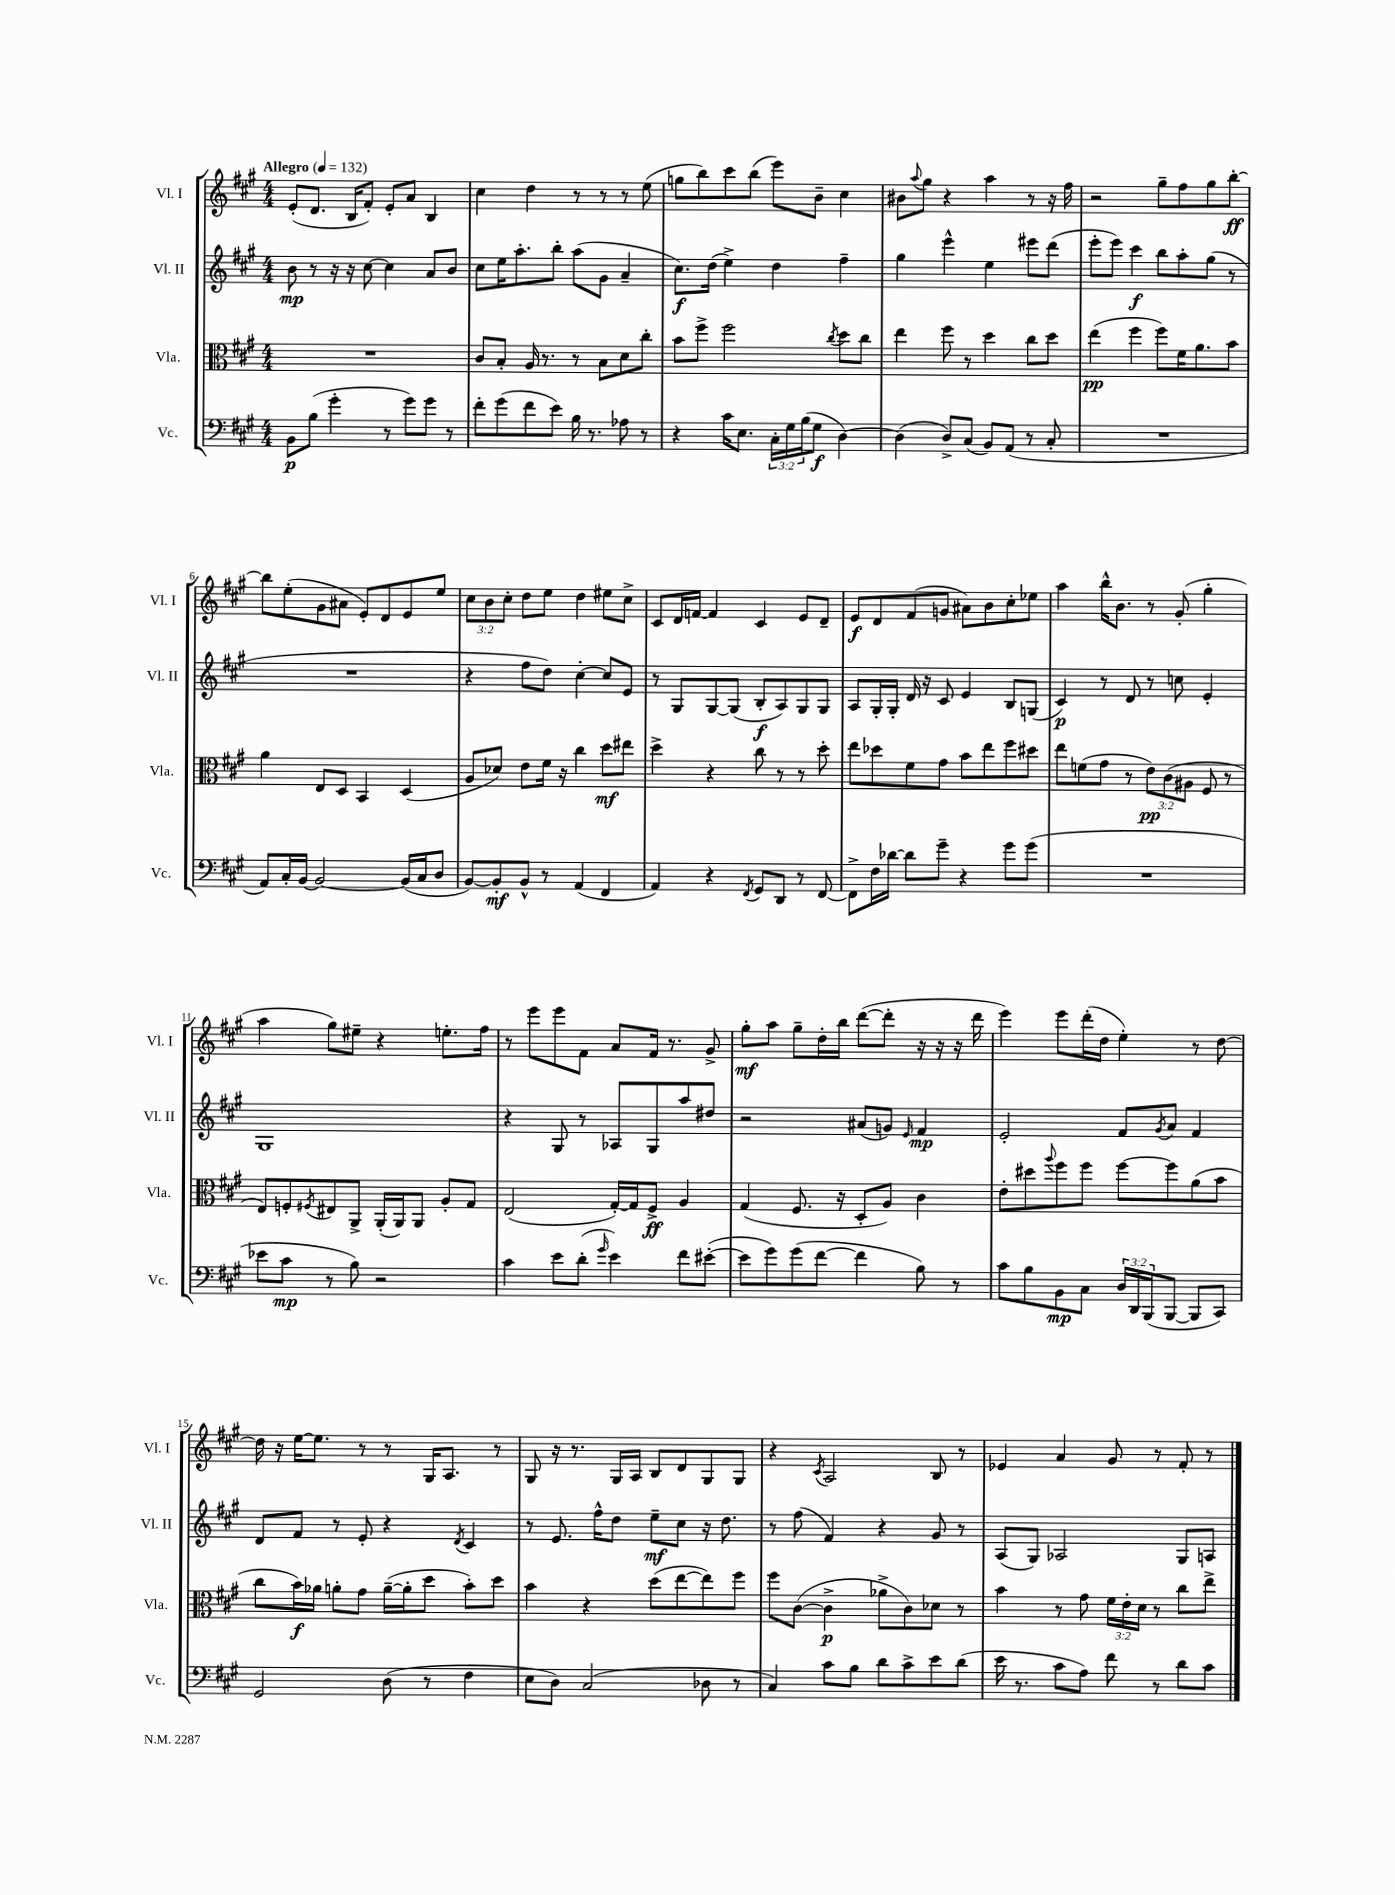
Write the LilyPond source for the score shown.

<<
\new StaffGroup <<
\new Staff = "s0" \with { instrumentName = "Vl. I" shortInstrumentName = "Vl. I" } {
    \clef treble \key a \major \numericTimeSignature \time 4/4 \override Staff.TupletNumber.text = #tuplet-number::calc-fraction-text \tempo "Allegro" 4 = 132
    e'8-.( d'8. b16 fis'8-.) e'8-. a'8 b4 |
    cis''4 d''4 r8 r8 r8 e''8( |
    g''8 b''8) cis'''8 b''8( e'''8) b'8-- cis''4 |
    bis'8 \appoggiatura { a''8 } gis''8 r4 a''4 r8 r16 fis''16 |
    r2 gis''8-- fis''8 gis''8 b''8~-.\ff |
    b''8 e''8-.( gis'8 ais'8 e'8-.) d'8 e'8 e''8 |
    \tuplet 3/2 { cis''8 b'8 cis''8-. } d''8 e''8 d''4 eis''8 cis''8-> |
    cis'8 d'16 f'16~ f'4 cis'4 e'8 d'8-- |
    e'8\f d'8 fis'8( g'8 ais'8) b'8 cis''8-. ees''8 |
    a''4 b''16-^ b'8. r8 gis'8-.( gis''4-. |
    a''4 gis''8) eis''8-- r4 e''8.-. fis''16 |
    r8 e'''8 e'''8 fis'8 a'8 fis'16 r8. gis'8-> |
    gis''8-.\mf a''8 gis''8-- d''16-. b''16 d'''8~( d'''8-. r16 r16 r16 d'''16 |
    e'''4) e'''8 d'''16-.( d''16 e''4-.) r8 d''8~ |
    d''16 r16 e''16~ e''8. r8 r8 gis16 a8. r8 |
    gis8 r16 r8. gis16 a16 b8 d'8 gis8 gis8 |
    r4 \acciaccatura { cis'8 } a2 b8 r8 |
    ees'4 a'4 gis'8 r8 fis'8-. r8 \bar "|." |
}
\new Staff = "s1" \with { instrumentName = "Vl. II" shortInstrumentName = "Vl. II" } {
    \clef treble \key a \major \numericTimeSignature \time 4/4
    b'8\mp r8 r16 r16 cis''8~ cis''4 a'8 b'8 |
    cis''8 e''16 a''8.-. b''8-. a''8( gis'8 a'4-- |
    cis''8.\f) d''16( e''4->) d''4 fis''4-- |
    gis''4 e'''4-^ e''4 eis'''8 d'''8( |
    e'''8-. e'''8) cis'''4\f b''8 a''8-. gis''8( r8 |
    R1 |
    r4 fis''8 d''8) cis''4~-. cis''8 e'8 |
    r8 gis8 gis8~ gis8( b8-.\f a8) gis8 gis8 |
    a8 gis16-. gis16-. d'16 r16 cis'8 e'4 b8 g8( |
    cis'4\p) r8 d'8 r8 c''8 e'4-. |
    gis1 |
    r4 gis8 r8 aes8 gis8 a''8 dis''8 |
    r2 ais'8( g'8) \grace { e'16 } fis'4\mp |
    e'2-. fis'8 \acciaccatura { gis'8 } a'8 fis'4 |
    d'8 fis'8 r8 e'8-. r4 \acciaccatura { d'8 } cis'4 |
    r8 e'8. fis''16-^ d''8 e''8--\mf cis''8 r16 d''8. |
    r8 fis''8( fis'4) r4 gis'8 r8 |
    a8( gis8) aes2 gis8 a8 \bar "|." |
}
\new Staff = "s2" \with { instrumentName = "Vla." shortInstrumentName = "Vla." } {
    \clef alto \key a \major \numericTimeSignature \time 4/4 \override Staff.TupletNumber.text = #tuplet-number::calc-fraction-text
    R1 |
    cis'8 b8-. a16 r8. r8 b8 d'8 cis''8-. |
    b'8 fis''8-> fis''2 \acciaccatura { cis''8 } d''8 cis''8 |
    e''4 fis''8 r8 d''4 cis''8 d''8 |
    e''4\pp( fis''4 fis''8) fis'16 a'8. b'8 |
    a'4 e8 d8 b,4 d4( |
    a8 des'8) e'8 fis'16 r16 cis''4 d''8\mf eis''8 |
    d''4-> r4 cis''8 r8 r8 d''8-. |
    e''8 des''8 fis'8 gis'8 b'8 e''8 fis''8 dis''8 |
    e''8 f'8( gis'8 r8 \tuplet 3/2 { e'8\pp) cis'8( ais8 } fis8 r8 |
    e8) f8-. \acciaccatura { fis8 } eis8 a,8-> a,16-.( a,16) a,8 a8-. gis8 |
    e2( gis16~-.) gis16 fis8->\ff a4 |
    gis4( fis8. r16 d8-. a8) cis'4 |
    e'8-. dis''8 \appoggiatura { a''8 } fis''8 fis''8 fis''8~ fis''8 a'8( b'8 |
    cis''8 b'16\f) aes'16 a'8-. gis'8 a'16~--( a'16-. d''8 b'8-.) d''8 |
    b'4 r4 d''8( e''8~ e''8) fis''8 |
    fis''8 cis'8~( cis'4->\p aes'8-> cis'8) des'8 r8 |
    b'4 r8 gis'8 \tuplet 3/2 { fis'16 e'16-. d'16 } r8 cis''8 e''8-> \bar "|." |
}
\new Staff = "s3" \with { instrumentName = "Vc." shortInstrumentName = "Vc." } {
    \clef bass \key a \major \numericTimeSignature \time 4/4 \override Staff.TupletNumber.text = #tuplet-number::calc-fraction-text
    b,8\p b8( gis'4-. r8 gis'8) gis'8 r8 |
    fis'8-. gis'8( fis'8 e'8) b16 r8. aes8 r8 |
    r4 cis'16 e8. \tuplet 3/2 { cis16-. gis16 b16( } gis8\f d4~) |
    d4( d8->) cis8( b,8) a,8( r8 cis8-. |
    R1 |
    a,8) cis16-. b,16~ b,2~ b,16( cis16 d8 |
    b,8~) b,8-.\mf b,8-^ r8 a,4( fis,4 |
    a,4) r4 \acciaccatura { fis,8 } gis,8 d,8 r8 fis,8~ |
    fis,8-> fis16 des'16~ des'8 gis'8-- r4 gis'8 gis'8( |
    R1 |
    ees'8 cis'8\mp r8 b8) r2 |
    cis'4 e'8 d'8-.( \grace { gis'16 } e'4) fis'8 eis'8~-.( |
    eis'8 gis'8) gis'8( fis'8~ fis'4 b8) r8 |
    cis'8 b8 b,8\mp cis8 \tuplet 3/2 { d16 d,16 b,,16( } b,,8~ b,,8 cis,8) |
    gis,2 d8( r8 fis4 |
    e8 d8) cis2( des8 r8 |
    cis4) cis'8 b8 d'8 cis'8-> e'8 d'8( |
    e'16 r8. cis'8 a8) fis'8 r8 d'8 cis'8 \bar "|." |
}
>>
>>
